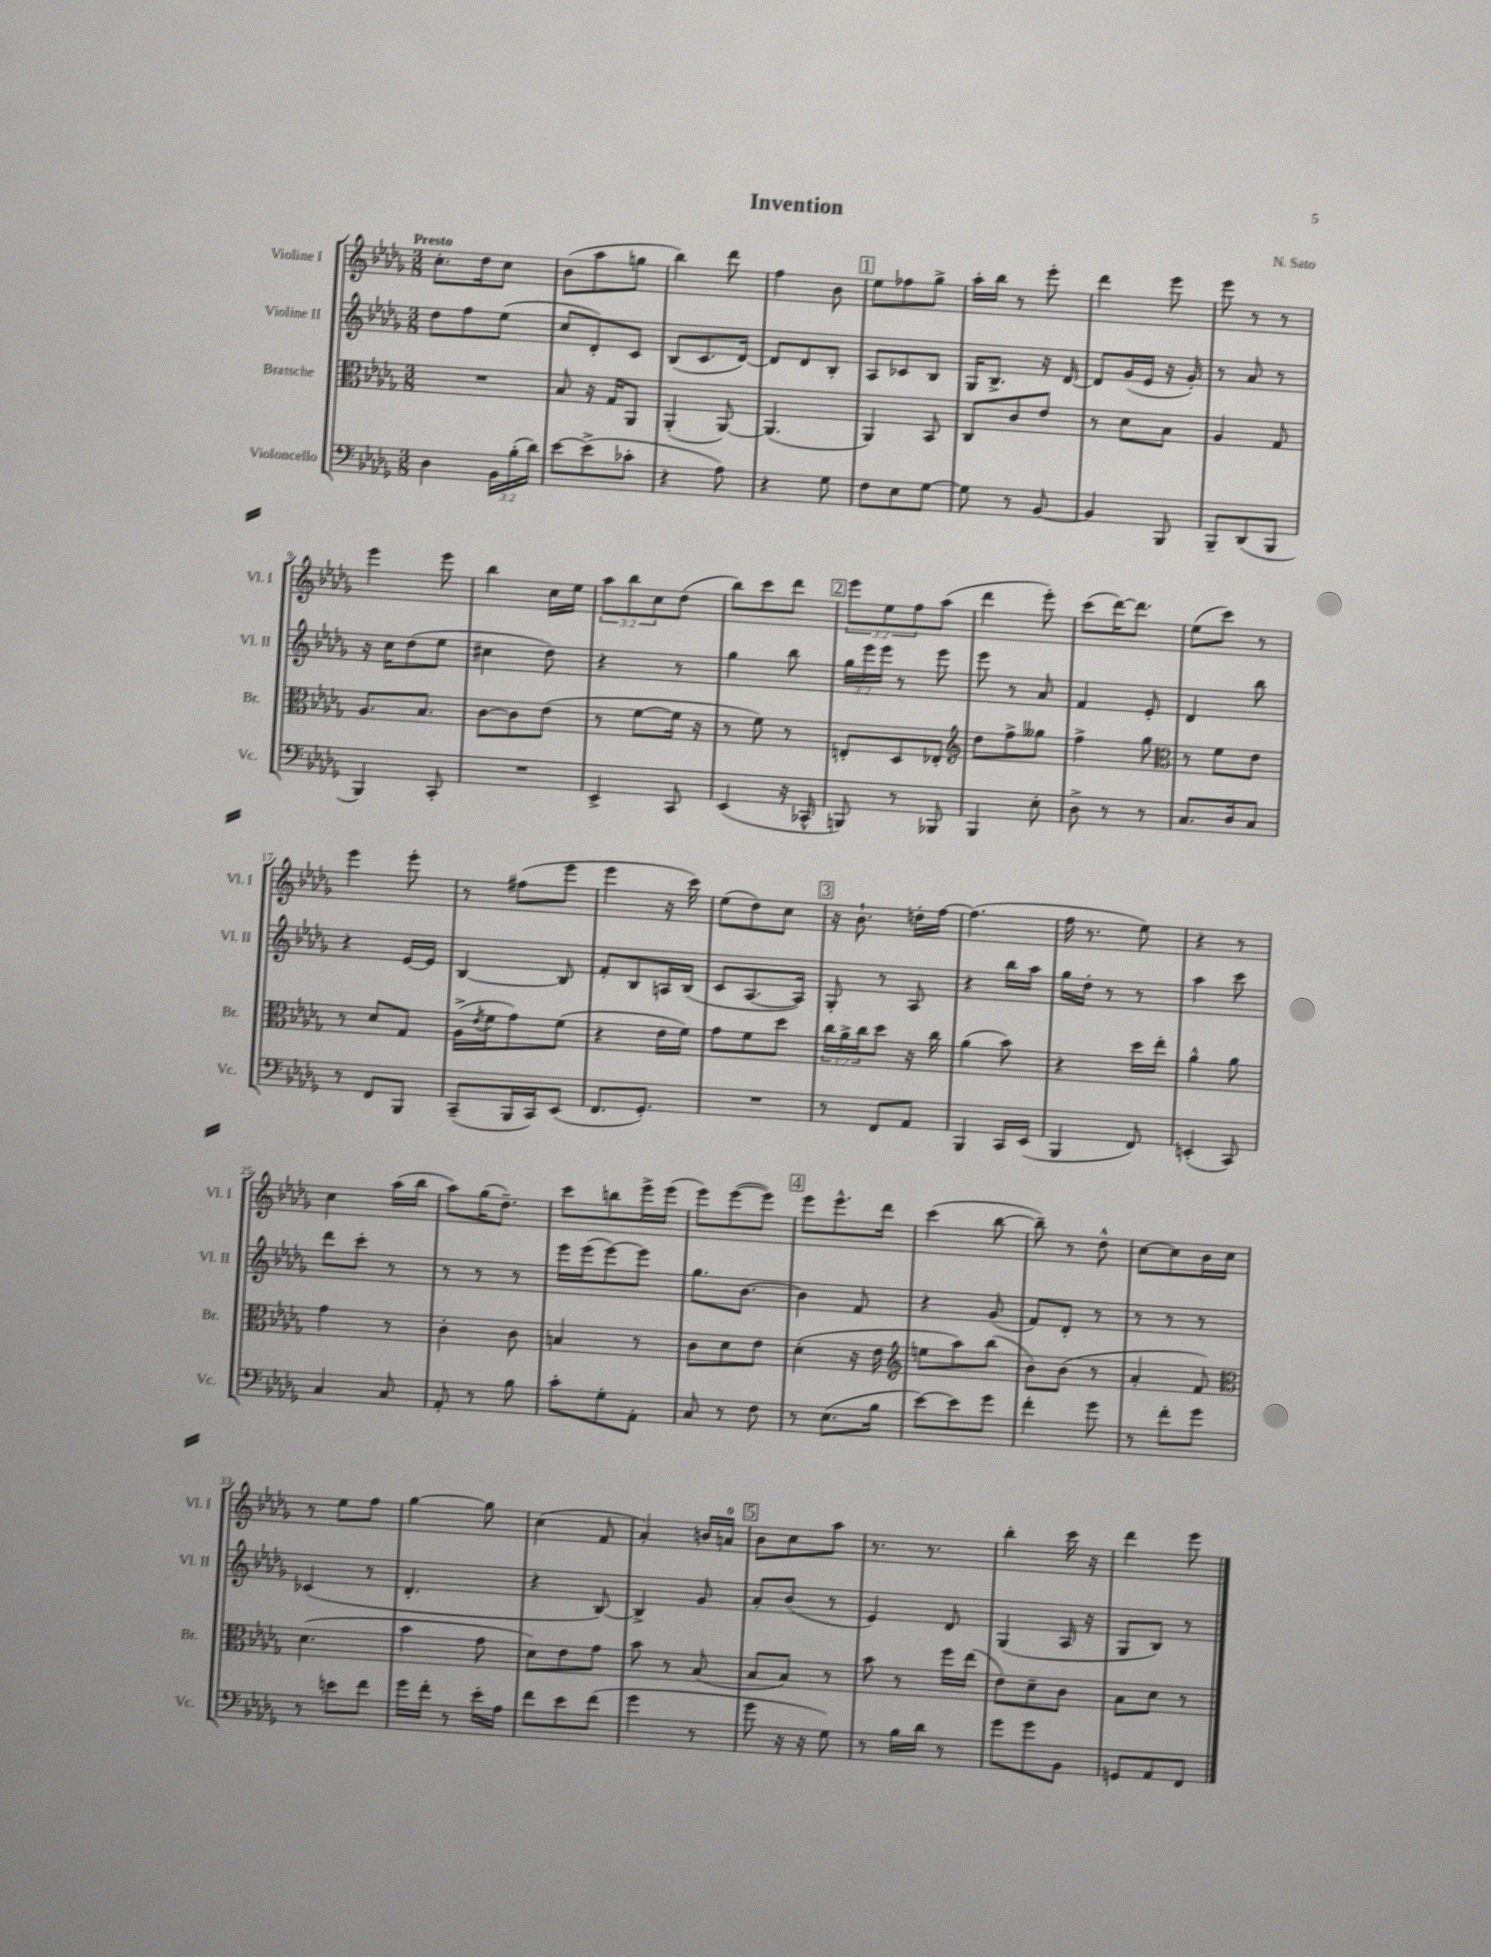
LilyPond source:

\header { title = "Invention" composer = "N. Sato" }
<<
\new StaffGroup <<
\new Staff = "s0" \with { instrumentName = "Violine I" shortInstrumentName = "Vl. I" } {
    \clef treble \key des \major \numericTimeSignature \time 3/8 \override Staff.TupletNumber.text = #tuplet-number::calc-fraction-text \tempo "Presto"
    c''8.-. des''16 c''8 |
    bes'8( aes''8 g''8 |
    bes''4) des'''8 |
    f''4 bes'8 |
    \mark \markup { \box "1" } ees''8 fes''8 ges''8-> |
    aes''16-. bes''16 r8 ees'''8-. |
    des'''4 ees'''8 |
    ees'''8 r8 r8 |
    ees'''4 ees'''8 |
    bes''4 c''16 ees''16 |
    \tuplet 3/2 { aes''8 bes''8 c''8 } des''8( |
    bes''8) c'''8 des'''8 |
    \mark \markup { \box "2" } \tuplet 3/2 { ees'''8 ees''8 f''8 } aes''8( |
    des'''4 ees'''8-.) |
    c'''8( des'''16~) des'''8. |
    ees''8( c'''8) r8 |
    ees'''4 ees'''8-. |
    r8 fis''8( ees'''8 |
    ees'''4 r16 c'''16) |
    ees''8( des''8) c''8 |
    \mark \markup { \box "3" } r16 bes'8.-! d''16-. f''16~ |
    f''4.( |
    f''16 r8. ees''8) |
    r4 r8 |
    c''4 aes''16( bes''16 |
    aes''8) ges''16( des''8.--) |
    c'''8 b''8 ees'''16-> ees'''16( |
    ees'''8) ees'''8~( ees'''8) |
    \mark \markup { \box "4" } ees'''8 ees'''8.-^ des'''16 |
    c'''4( bes''8~ |
    bes''8--) r8 des''8-^ |
    c''8~ c''8 bes'16 c''16 |
    r8 ees''8 f''8 |
    ges''4~ ges''8 |
    c''4( f'8 |
    aes'4-.) b'16 a'16-0 |
    \mark \markup { \box "5" } bes'8 c''8 aes''8 |
    r8. r8. |
    bes''4-. c'''16 r16 |
    des'''4 ees'''8 \bar "|." |
}
\new Staff = "s1" \with { instrumentName = "Violine II" shortInstrumentName = "Vl. II" } {
    \clef treble \key des \major \numericTimeSignature \time 3/8 \override Staff.TupletNumber.text = #tuplet-number::calc-fraction-text
    des''8 f''8 ees''8( |
    c''8 des'8-.) c'8 |
    bes8( c'8. des'16~) |
    des'8 des'8 bes8-. |
    \mark \markup { \box "1" } aes8 ces'8 bes8 |
    ges16 bes8.-> r16 des'16~ |
    des'8 ges'16( ees'16 r16 ges'16-.) |
    r8 aes'8 r8 |
    r16 c''16 des''8( ees''8 |
    cis''4 des''8) |
    r4 r8 |
    ges''4 bes''8 |
    \mark \markup { \box "2" } \tuplet 3/2 { ges''16 ees'''16 ees'''16 } r8 ees'''8 |
    ees'''8 r8 aes'8 |
    f'4 ees'8-. |
    des'4 bes''8 |
    r4 ees'16~ ees'16 |
    bes4~ bes8 |
    f'8-. bes8 a16 bes16( |
    c'8 aes8.~ aes16) |
    \mark \markup { \box "3" } ges8-. r8 aes8 |
    r4 bes''16 aes''16 |
    ges''16 des''16-. r8 r8 |
    aes''4 c'''8 |
    des'''8 c'''8-. r8 |
    r8 r8 r8 |
    ees'''16 ees'''16( ees'''8~) ees'''8 |
    ges''8. bes'8.~ |
    \mark \markup { \box "4" } bes'4 f'8 |
    r4 ges'8( |
    f'8) des'8-. r8 |
    r8 r8 r8 |
    ces'4( r8 |
    des'4.-. |
    r4 bes8~) |
    bes4-> ges'8 |
    \mark \markup { \box "5" } aes'8-. bes'8( r8 |
    ees'4) des'8 |
    ges4( aes16 r16 |
    ges8 bes8) r8 \bar "|." |
}
\new Staff = "s2" \with { instrumentName = "Bratsche" shortInstrumentName = "Br." } {
    \clef alto \key des \major \numericTimeSignature \time 3/8 \override Staff.TupletNumber.text = #tuplet-number::calc-fraction-text
    R4. |
    bes8 r16 ges16 aes,8 |
    aes,4-.( aes,8~) |
    aes,4.( |
    \mark \markup { \box "1" } aes,4) bes,8 |
    c8 c'8 ees'8 |
    r8 des'8 bes8 |
    aes4 ges8 |
    aes8. bes8. |
    c'8~ c'8 ees'8( |
    r8 f'8~ f'16 r16 |
    r8 f'8) r8 |
    \mark \markup { \box "2" } e8-. des8 ees8-. |
    \clef treble des''8 f''8-> geses''8 |
    f''4-> ges''8 |
    \clef alto r8 f'8 ees'8 |
    r8 des'8 ges8 |
    aes16->( \acciaccatura { ees'8 } f'16 ges'8) f'8( |
    r4 ees'16 f'16) |
    ges'8 f'8 des''8 |
    \mark \markup { \box "3" } \tuplet 3/2 { c''16 aes'16-> c''16 } des''8 r16 c''16 |
    aes'4( bes'8) |
    r4 des''16 ees''16-. |
    aes'4-^ aes'8 |
    ges'4 r8 |
    c'4-. c'8 |
    b4 r8 |
    c'8 des'8 ees'8 |
    \mark \markup { \box "4" } des'4-.( r16 ees'16 |
    \clef treble e''8 aes''8) bes''8( |
    bes'8) bes'8( r8 |
    aes'4-. f'8) |
    \clef alto des'4.( |
    bes'4 ges'8 |
    des'8) ees'8 ges'8 |
    bes'8 r8 bes8( |
    \mark \markup { \box "5" } bes8 bes8) r8 |
    bes'8 r8 f''16 ees''16( |
    ees'8) des'8-- c'8 |
    bes8 des'8 r8 \bar "|." |
}
\new Staff = "s3" \with { instrumentName = "Violoncello" shortInstrumentName = "Vc." } {
    \clef bass \key des \major \numericTimeSignature \time 3/8 \override Staff.TupletNumber.text = #tuplet-number::calc-fraction-text
    des4 \tuplet 3/2 { bes,16 bes16-.( des'16) } |
    ees'8~ ees'8->( ces'8-. |
    r4 aes8) |
    r4 ges8 |
    \mark \markup { \box "1" } f8 ees8 ges8~ |
    ges8 r8 bes,8~ |
    bes,4 bes,,8 |
    bes,,8-- des,8( bes,,8 |
    bes,,4) c,8-. |
    R4. |
    ees,4-> c,8 |
    ees,4( r16 ces,16-^ |
    \mark \markup { \box "2" } b,,8) r8 bes,,8 |
    bes,,4 ees8-. |
    des8-> r8 r8 |
    c8. des16 c8 |
    r8 f,8 bes,,8 |
    c,8--( bes,,16 c,16) ees,8( |
    f,8. ges,8.-.) |
    R4. |
    \mark \markup { \box "3" } r8 f,8 aes,8 |
    bes,,4 c,16 ees,16( |
    bes,,4 f,8) |
    e,4-.( c,8) |
    c4 c8 |
    aes,8-. r8 bes8 |
    c'8-. ges8-. aes,8-. |
    c8 r8 f8 |
    \mark \markup { \box "4" } r8 ees8.( bes16 |
    ees'8~) ees'8 ges'8 |
    f'4-. ges'8 |
    r8 f'8-. ges'8 |
    r8 e'8 f'8 |
    ges'16 f'16-. r8 ees'16-. aes16 |
    f'8 ees'8 f'8( |
    ges'4 r8 |
    \mark \markup { \box "5" } ges'8 r16 r16 ges8) |
    r8 bes16 des'16 r8 |
    ges'8 ges'8 bes,8 |
    g,8 aes,8 f,8 \bar "|." |
}
>>
>>
